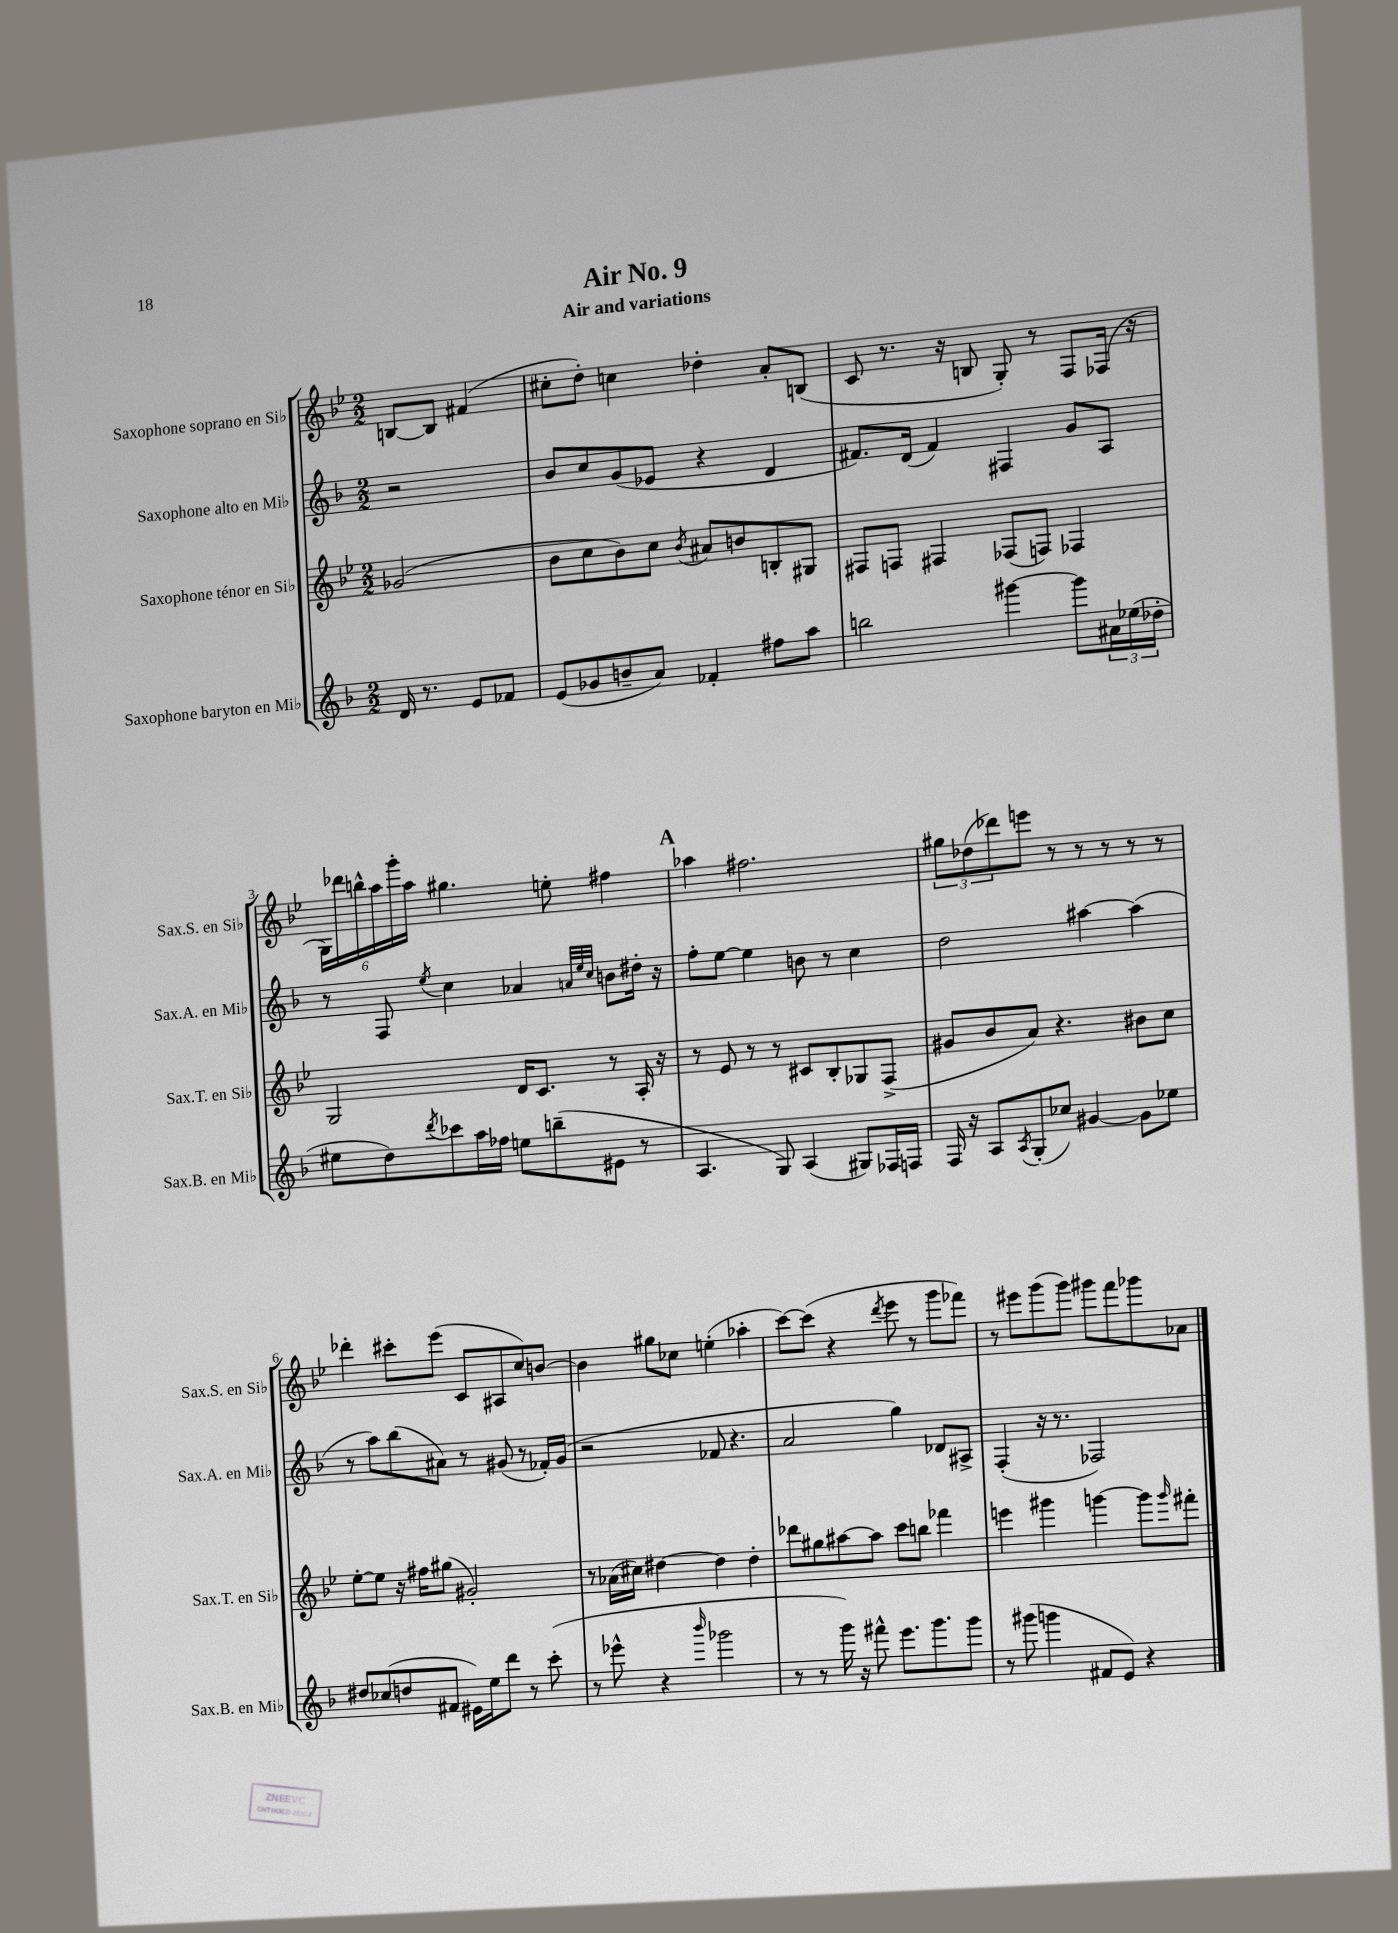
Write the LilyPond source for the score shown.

\header { title = "Air No. 9" subtitle = "Air and variations" }
<<
\new StaffGroup <<
\new Staff = "s0" \with { instrumentName = "Saxophone soprano en Sib" shortInstrumentName = "Sax.S. en Sib" } {
    \clef treble \key bes \major \numericTimeSignature \time 2/2 \partial 2
    b8~ b8 fis'4( |
    cis''8-. d''8-.) c''4 des''4-. a'8-. b8( |
    c'8 r8. r16 b8 g8-.) r8 f8 fes16( r16 |
    \tuplet 6/4 { g16) des'''16 b''16-^ a''16 g'''16-. a''16 } gis''4. e''8-. fis''4 |
    \mark \markup { \bold "A" } aes''4 fis''2. |
    \tuplet 3/2 { gis''8 des''8( des'''8) } e'''8 r8 r8 r8 r8 r8 |
    des'''4-. cis'''8-. ees'''8( c'8 ais8 c''8) b'8~ |
    b'4 gis''8 ces''8 e''4-.( aes''4-. |
    c'''8~) c'''8( r4 \acciaccatura { d'''8 } ees'''8 r8 g'''8 fes'''8) |
    r8 eis'''8 g'''8( g'''8) gis'''8 f'''8 ges'''8 aes'8 \bar "|." |
}
\new Staff = "s1" \with { instrumentName = "Saxophone alto en Mib" shortInstrumentName = "Sax.A. en Mib" } {
    \clef treble \key f \major \numericTimeSignature \time 2/2 \partial 2
    r2 |
    bes'8 c''8 g'8( ees'8 r4 d'4 |
    fis'8.) d'16( fis'4) fis4 g'8 a8 |
    r8 f8 \acciaccatura { e''8 } c''4 aes'4 \grace { a'32 e''32 c''32 } b'8 dis''16-. r16 |
    \mark \markup { \bold "A" } f''8-. e''8~ e''4 b'8 r8 c''4 |
    d''2 ais''4~ ais''4( |
    r8 a''8) bes''8( ais'8) r8 gis'8( r8 fes'16-.) gis'16( |
    r2 fes'8 r4. |
    a'2 g''4) des'8 ais8-> |
    f4-.( r16 r8. fes2) \bar "|." |
}
\new Staff = "s2" \with { instrumentName = "Saxophone ténor en Sib" shortInstrumentName = "Sax.T. en Sib" } {
    \clef treble \key bes \major \numericTimeSignature \time 2/2 \partial 2
    ges'2( |
    bes'8 c''8 bes'8) c''8 \acciaccatura { bes'8 } ais'8 b'8 b8-. gis8 |
    fis8 f8 fis4 fes8( f8) fes4 |
    g2 d'16 c'8. r8 a16-. r16 |
    \mark \markup { \bold "A" } r8 ees'8 r8 r8 cis'8 bes8-. ges8 f8->( |
    gis'8 bes'8 a'8) r4. bis'8 c''8 |
    ees''8~-. ees''8 r16 fis''16 gis''8( gis'2-.) |
    r8 aes'16( cis''16) dis''4~ dis''4 dis''4-. |
    des'''8 gis''8 ais''8~ ais''8 c'''8 b''8 fes'''4 |
    e'''4 gis'''4 g'''4~ g'''8 \grace { g'''16 } fis'''8-. \bar "|." |
}
\new Staff = "s3" \with { instrumentName = "Saxophone baryton en Mib" shortInstrumentName = "Sax.B. en Mib" } {
    \clef treble \key f \major \numericTimeSignature \time 2/2 \partial 2
    d'16 r8. e'8 fes'8 |
    e'8( ges'8 b'8-- a'8) fes'4-. fis''8 a''8 |
    b''2 gis'''4~ gis'''8 \tuplet 3/2 { ais'16 ees''16( des''16-. } |
    eis''8 d''8) \acciaccatura { d'''8 } ces'''8 a''16 fes''16 e''8 b''8--( eis'8 r8 |
    \mark \markup { \bold "A" } a4. g8) a4( gis8) fes16 f16 |
    f16 r16 a8 \acciaccatura { a8 } g8-.( ces''8) gis'4~ gis'8 ees''8 |
    dis''8 ces''8( d''8 fis'8 eis'16) e''16 d'''8 r8 c'''8-.( |
    r8 ees'''8-^ r4 \grace { bes'''16 } ges'''2 |
    r8 r8 g'''16) r16 fis'''8-^ e'''8. g'''8. g'''8 |
    r8 gis'''8( g'''4 fis'8 e'8) r4 \bar "|." |
}
>>
>>
